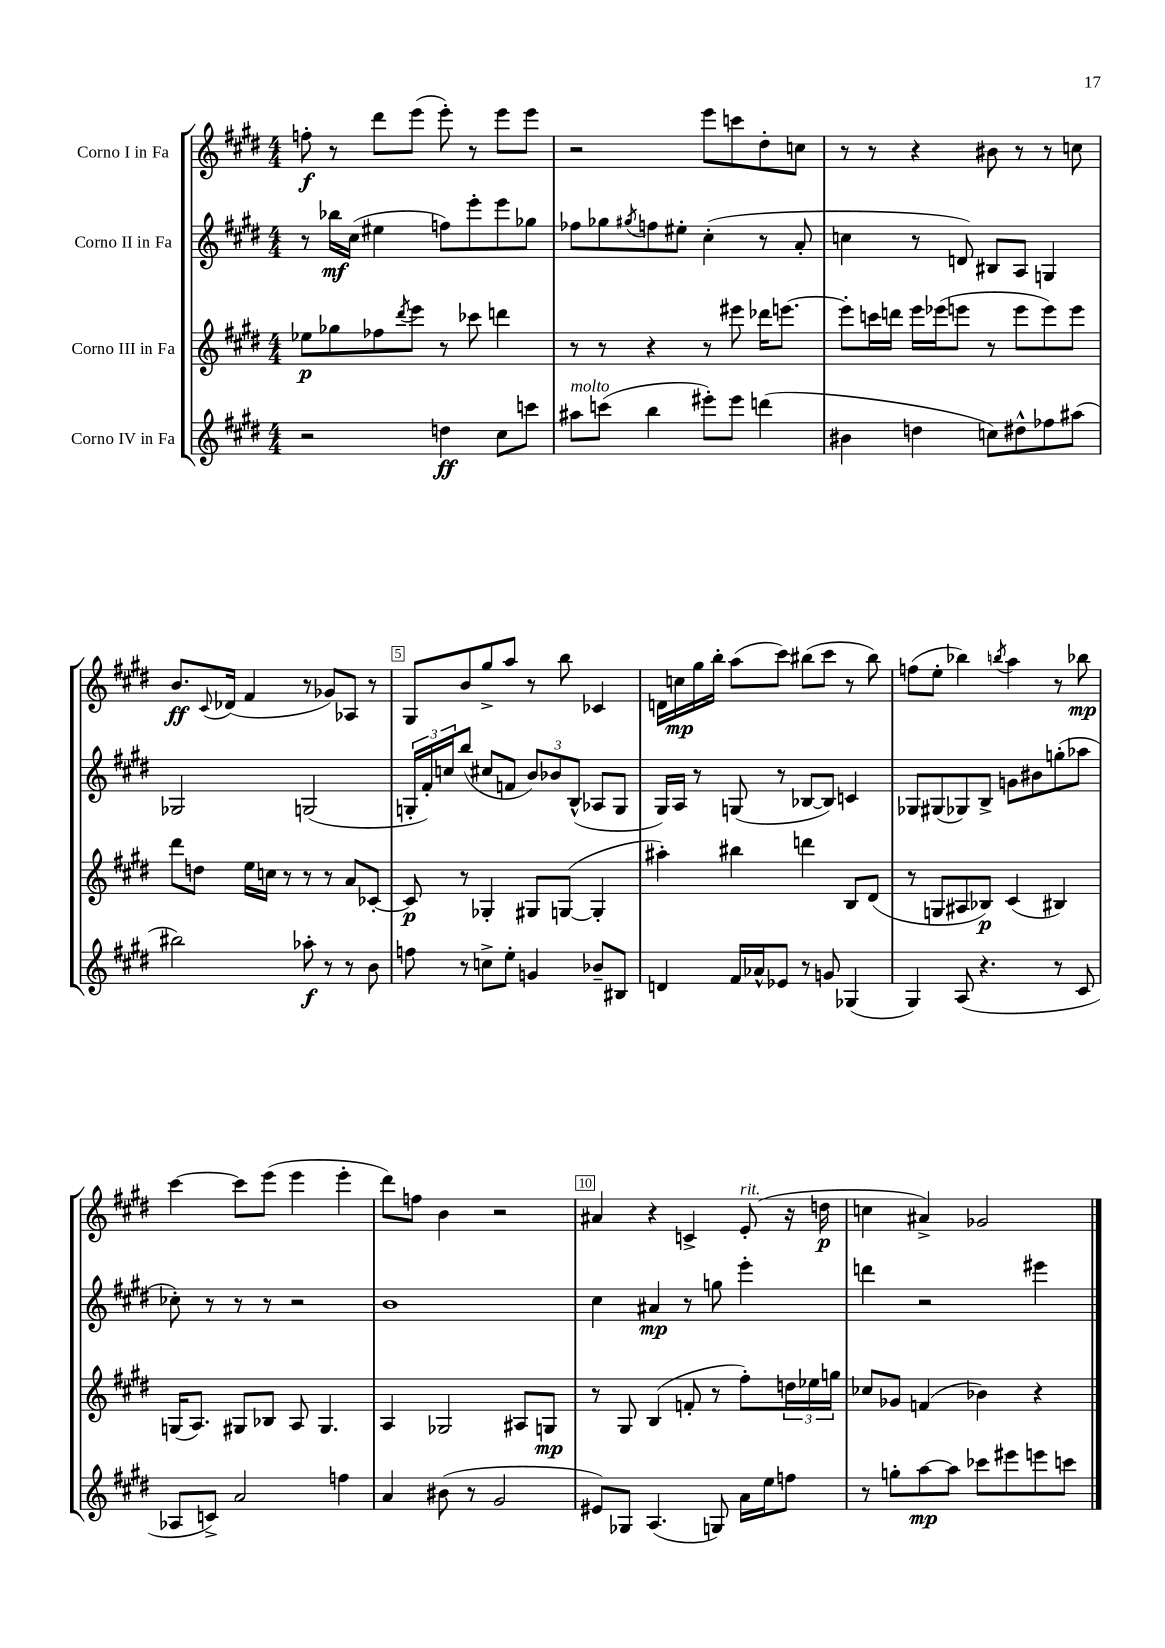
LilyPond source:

<<
\new StaffGroup <<
\new Staff = "s0" \with { instrumentName = "Corno I in Fa" } {
    \clef treble \key e \major \numericTimeSignature \time 4/4
    f''8-.\f r8 dis'''8 e'''8( e'''8-.) r8 e'''8 e'''8 |
    r2 e'''8 c'''8 dis''8-. c''8 |
    r8 r8 r4 bis'8 r8 r8 c''8 |
    b'8.\ff \appoggiatura { cis'8 } des'16( fis'4 r8 ges'8) aes8 r8 |
    gis8 b'8 gis''8-> a''8 r8 b''8 ces'4 |
    d'16 c''16\mp gis''16 b''16-. a''8( cis'''8) bis''8( cis'''8 r8 bis''8) |
    f''8( e''8-. bes''4) \acciaccatura { b''8 } a''4 r8 bes''8\mp |
    cis'''4~ cis'''8 e'''8( e'''4 e'''4-. |
    dis'''8) f''8 b'4 r2 |
    ais'4 r4 c'4-> e'8-.^\markup { \italic "rit." }( r16 d''16\p |
    c''4 ais'4->) ges'2 \bar "|." |
}
\new Staff = "s1" \with { instrumentName = "Corno II in Fa" } {
    \clef treble \key e \major \numericTimeSignature \time 4/4
    r8 bes''16\mf cis''16( eis''4 f''8) e'''8-. e'''8 ges''8 |
    fes''8 ges''8 \acciaccatura { gis''8 } f''8 eis''8-. cis''4-.( r8 a'8-. |
    c''4 r8 d'8) bis8 a8 g4 |
    ges2 g2( |
    \tuplet 3/2 { g16-. fis'16-.) c''16 } b''8( cis''8 f'8 \tuplet 3/2 { b'8) bes'8 b8-^( } aes8 g8 |
    gis16) a16 r8 g8( r8 bes8~ bes8) c'4 |
    ges8 gis8( ges8) b8-> g'8 bis'8 g''8-.( aes''8 |
    ces''8-.) r8 r8 r8 r2 |
    b'1 |
    cis''4 ais'4\mp r8 g''8 e'''4-. |
    d'''4 r2 eis'''4 \bar "|." |
}
\new Staff = "s2" \with { instrumentName = "Corno III in Fa" } {
    \clef treble \key e \major \numericTimeSignature \time 4/4
    ees''8\p ges''8 fes''8 \acciaccatura { dis'''8 } e'''8 r8 ces'''8 d'''4 |
    r8 r8 r4 r8 eis'''8 des'''16 e'''8.~ |
    e'''8-. c'''16 d'''16 e'''16 ees'''16( e'''8 r8 e'''8 e'''8) e'''8 |
    dis'''8 d''8 e''16 c''16 r8 r8 r8 a'8 ces'8~-. |
    ces'8\p r8 ges4-. gis8 g8~( g4-. |
    ais''4-.) bis''4 d'''4 b8 dis'8( |
    r8 g8 ais8 bes8\p) cis'4( bis4) |
    g16( a8.) gis8 bes8 a8 gis4. |
    a4 ges2 ais8 g8\mp |
    r8 gis8 b4( f'8-. r8 fis''8-.) \tuplet 3/2 { d''16 ees''16 g''16 } |
    ces''8 ges'8 f'4( bes'4) r4 \bar "|." |
}
\new Staff = "s3" \with { instrumentName = "Corno IV in Fa" } {
    \clef treble \key e \major \numericTimeSignature \time 4/4
    r2 d''4\ff cis''8 c'''8 |
    ais''8^\markup { \italic "molto" } c'''8( b''4 eis'''8-.) eis'''8 d'''4( |
    bis'4 d''4 c''8) dis''8-^ fes''8 ais''8( |
    bis''2) aes''8-.\f r8 r8 b'8 |
    f''8 r8 c''8-> e''8-. g'4 bes'8-- bis8 |
    d'4 fis'16 aes'16-^ ees'8 r8 g'8 ges4( |
    gis4) a8( r4. r8 cis'8 |
    aes8 c'8->) a'2 f''4 |
    a'4 bis'8( r8 gis'2 |
    eis'8) ges8 a4.( g8) a'16 e''16 f''8 |
    r8 g''8-. a''8~\mp a''8 ces'''8 eis'''8 e'''8 c'''8 \bar "|." |
}
>>
>>
\layout { \context { \Score \override BarNumber.break-visibility = ##(#f #t #t) barNumberVisibility = #(every-nth-bar-number-visible 5) \override BarNumber.stencil = #(make-stencil-boxer 0.1 0.3 ly:text-interface::print) } }
